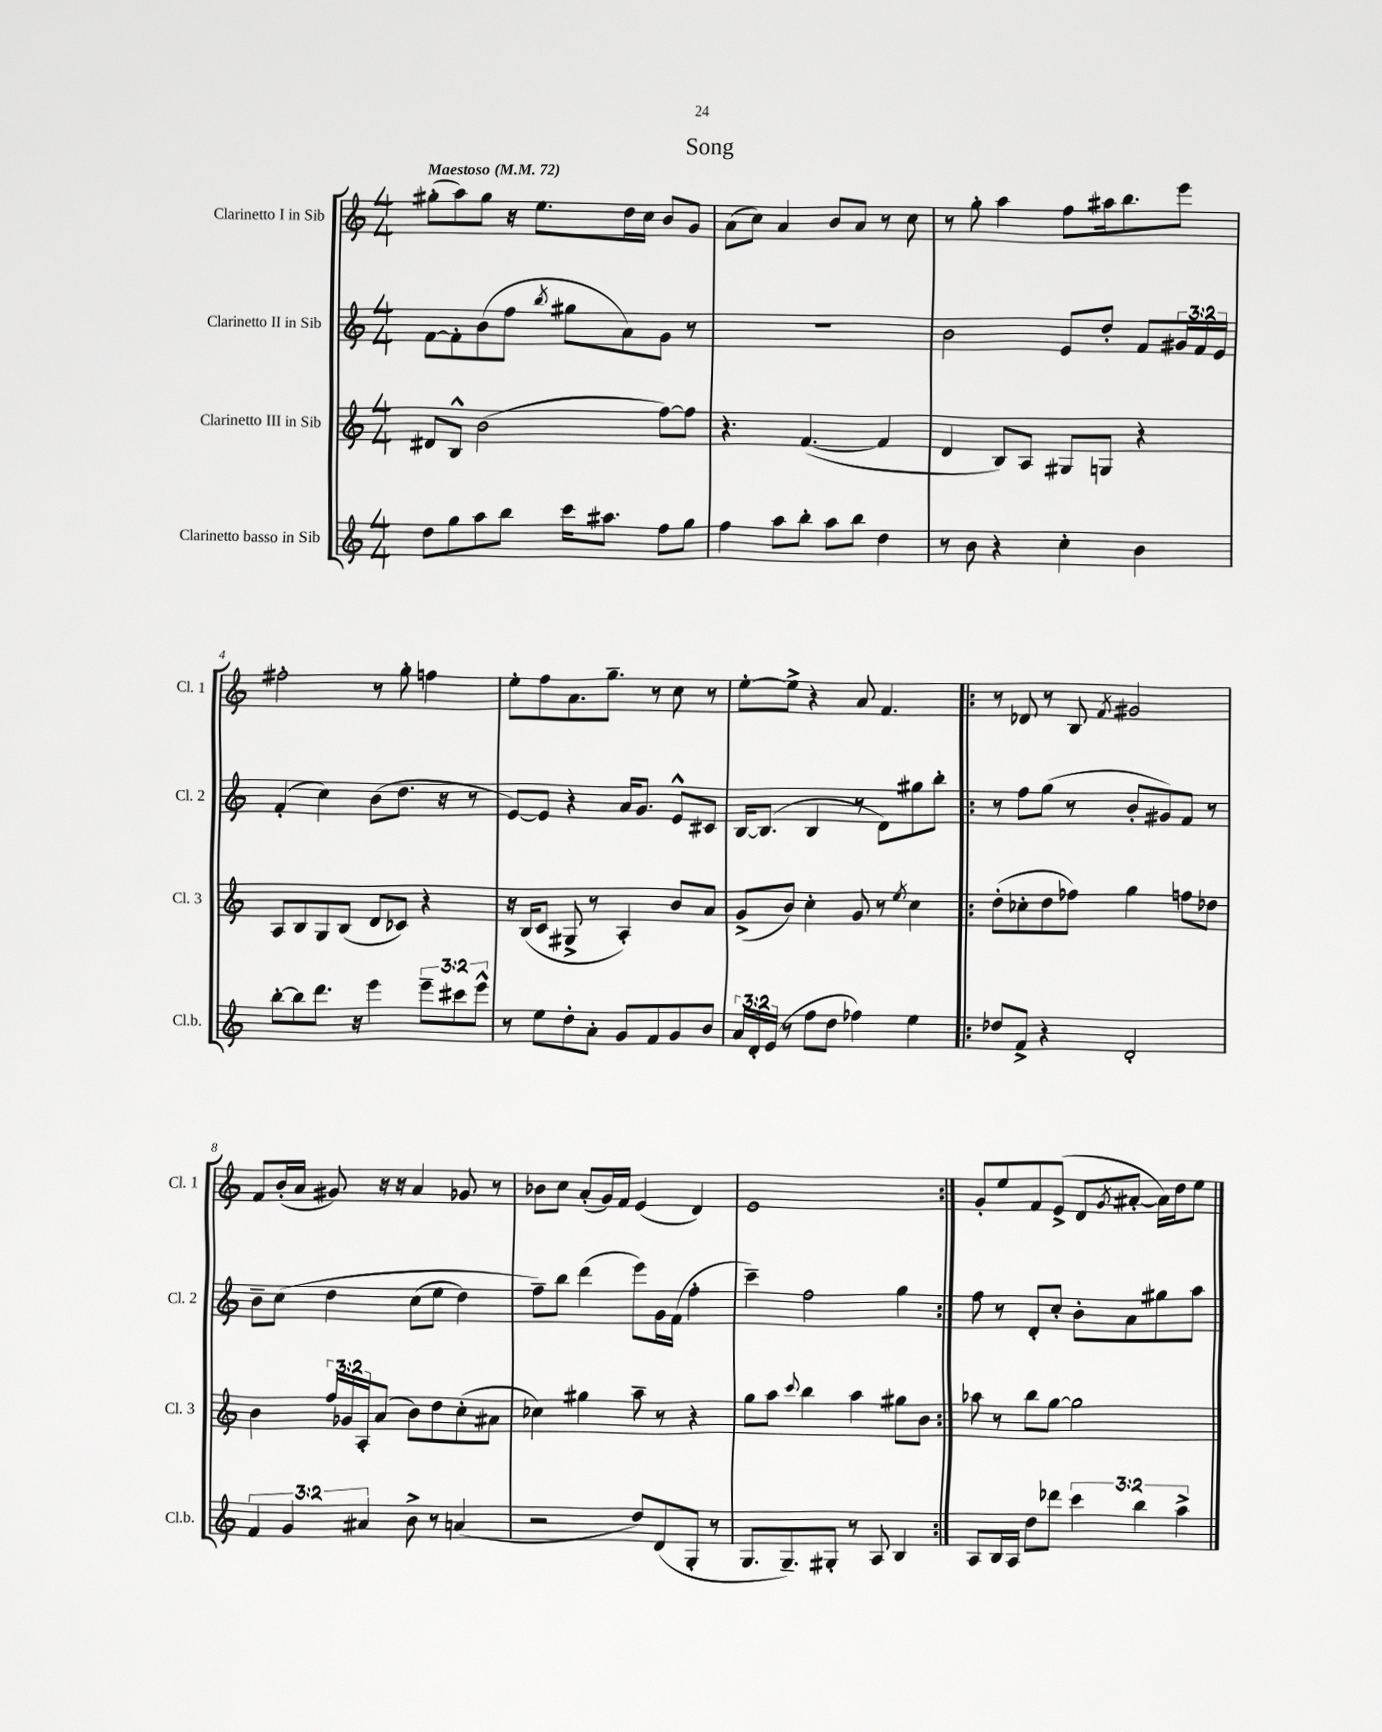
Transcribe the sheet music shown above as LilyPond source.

\header { title = "Song" }
<<
\new StaffGroup <<
\new Staff = "s0" \with { instrumentName = "Clarinetto I in Sib" shortInstrumentName = "Cl. 1" } {
    \clef treble \key c \major \numericTimeSignature \time 4/4 \tempo "Maestoso" 4 = 72
    gis''8-.( a''8) gis''8 r16 e''8. d''16 c''16 b'8 g'8 |
    a'8( c''8) a'4 b'8 a'8 r8 c''8 |
    r8 g''8-. a''4 f''8 ais''16 b''8. e'''8 |
    fis''2-. r8 g''8-. f''4 |
    e''8-. f''8 a'8. g''8.-- r8 c''8 r8 |
    e''8~-. e''8-> r4 a'8 f'4. |
    \repeat volta 2 { r8 des'8 r8 b8 \acciaccatura { f'8 } gis'2 |
    f'8 b'16-.( a'16 gis'8) r16 r16 a'4 ges'8 r8 |
    bes'8 c''8 a'8-.( g'16) f'16 e'4( d'4) |
    e'1 | }
    g'8-. e''8 f'8 e'8->( d'8 \acciaccatura { g'8 } ais'8~-. ais'16) d''16 e''8 \bar "|." |
}
\new Staff = "s1" \with { instrumentName = "Clarinetto II in Sib" shortInstrumentName = "Cl. 2" } {
    \clef treble \key c \major \numericTimeSignature \time 4/4 \override Staff.TupletNumber.text = #tuplet-number::calc-fraction-text
    f'8~ f'8-. b'8( f''8 \acciaccatura { b''8 } gis''8 a'8) g'8 r8 |
    r1 |
    b'2 e'8 d''8-. f'8 \tuplet 3/2 { gis'16 f'16 e'16 } |
    f'4-.( c''4) b'8( d''8. r16 r8 |
    e'8~) e'8 r4 a'16 g'8. e'8-^ cis'8 |
    b16~ b8.( b4 r8 d'8) gis''8 b''8-. |
    \repeat volta 2 { r8 f''8 g''8( r8 b'8-. gis'8) f'8 r8 |
    b'8-- c''8\( d''4 c''8( e''8 d''4) |
    f''8--\) b''8 d'''4( e'''8) g'16 f'16( f''4-. |
    c'''4--) f''2 g''4 | }
    f''8 r8 d'8-. c''8-. b'8-. a'8 gis''8 a''8 \bar "|." |
}
\new Staff = "s2" \with { instrumentName = "Clarinetto III in Sib" shortInstrumentName = "Cl. 3" } {
    \clef treble \key c \major \numericTimeSignature \time 4/4 \override Staff.TupletNumber.text = #tuplet-number::calc-fraction-text
    dis'8 b8-^ b'2( f''8~) f''8 |
    r4. f'4.~( f'4 |
    d'4 b8) a8 gis8 g8 r4 |
    a8 b8 g8 b8( d'8 ces'8) r4 |
    r16 b16( c'8 gis8-> r8 a4-.) b'8 a'8 |
    g'8->( b'8) c''4-. g'8 r8 \acciaccatura { e''8 } c''4 |
    \repeat volta 2 { d''8-.( ces''8-. d''8 fes''8) g''4 f''8 des''8 |
    b'4 \tuplet 3/2 { f''16 ges'16 a16-. } a'8( b'8) d''8 c''8-.( ais'8 |
    ces''4) gis''4 a''8-- r8 r4 |
    g''8 a''8 \appoggiatura { c'''8 } b''4 a''4 gis''8 b'8 | }
    aes''8 r8 b''8 g''8~ g''2 \bar "|." |
}
\new Staff = "s3" \with { instrumentName = "Clarinetto basso in Sib" shortInstrumentName = "Cl.b." } {
    \clef treble \key c \major \numericTimeSignature \time 4/4 \override Staff.TupletNumber.text = #tuplet-number::calc-fraction-text
    d''8 g''8 a''8 b''8 c'''16 ais''8. f''8 g''8 |
    f''4 a''8 b''8-. a''8 b''8 d''4 |
    r8 b'8 r4 c''4-. b'4 |
    b''8~-. b''8 d'''8. r16 e'''4 \tuplet 3/2 { e'''8-- cis'''8 e'''8-^ } |
    r8 e''8 d''8-. a'8-. g'8 f'8 g'8 b'8 |
    \tuplet 3/2 { a'16 d'16-. e'16( } r8 f''8 d''8 fes''4) e''4 |
    \repeat volta 2 { des''8 f'8-> r4 d'2-. |
    \tuplet 3/2 { f'4 g'4 ais'4 } b'8-> r8 a'4( |
    r2 d''8) d'8( g8-. r8 |
    g8. g8.--) gis8-. r8 a8 b4 | }
    a8 b16 a16 d''8 des'''8 \tuplet 3/2 { c'''4 b''4 a''4-> } \bar "|." |
}
>>
>>
